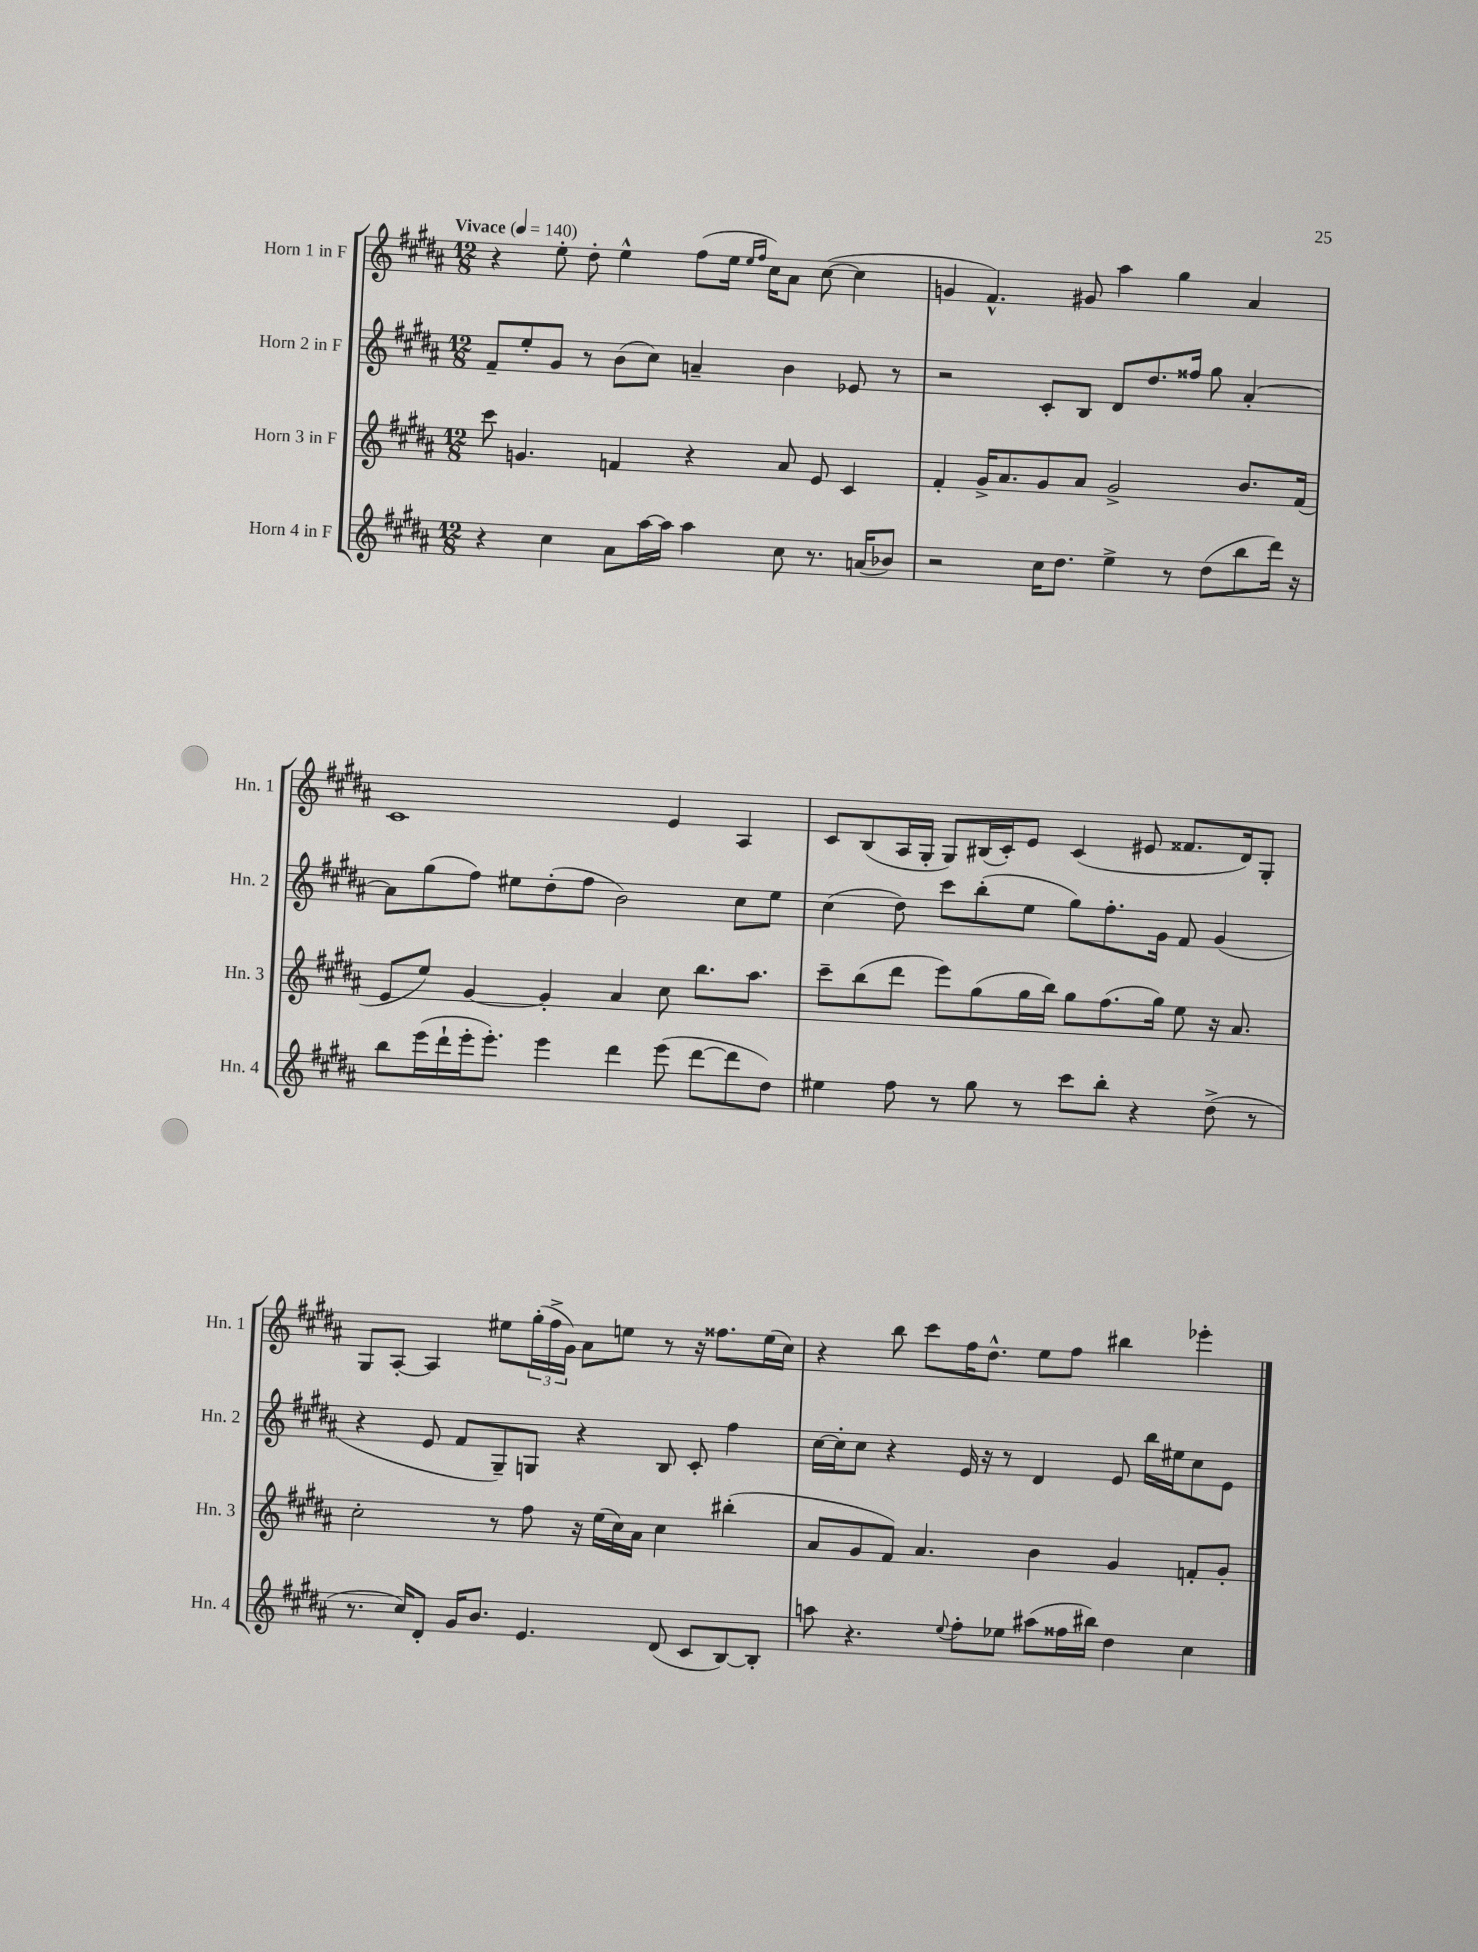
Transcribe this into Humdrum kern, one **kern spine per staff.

**kern	**kern	**kern	**kern
*staff4	*staff3	*staff2	*staff1
*clefG2	*clefG2	*clefG2	*clefG2
*k[f#c#g#d#a#]	*k[f#c#g#d#a#]	*k[f#c#g#d#a#]	*k[f#c#g#d#a#]
*M12/8	*M12/8	*M12/8	*M12/8
*MM140	*MM140	*MM140	*MM140
4r	8ccc#	8f#~	4r
.	4.g	8ee'	.
4cc#	.	8g#	8ee'
.	.	8r	8dd#'
8a#	4f	(8b	4ee^^
[16aa#	.	8cc#)	.
16aa#]	.	.	.
4aa#	4r	4a~	(8ff#
.	.	.	16ee
.	.	.	16qqee
.	.	.	16qqff#
.	.	.	16cc#)
8cc#	8a#	4b	8a#
8.r	8e	.	([8cc#
.	4c#	8e-	4cc#]
(16a	.	.	.
8b-)	.	8r	.
=	=	=	=
2r	4f#'	2r	4g
.	16g#^	.	4.f#^^)
.	8.a#	.	.
16cc#	8g#	8c#'	.
8.dd#	.	.	.
.	8a#	8B	8g#
4ee^	2g#^	8d#	4aa#
.	.	8.dd#	.
8r	.	.	4gg#
.	.	16ff##	.
(8dd#	.	8gg#	.
8bb	8.b	[4a#'	4a#
16ddd#)	.	.	.
16r	(16f#	.	.
=	=	=	=
8bb	8e	8a#]	1c#
(16eee	8ee)	(8gg#	.
16ddd#`	.	.	.
16eee'	[4g#	8ff#)	.
8.eee')	.	.	.
.	.	8ee#	.
4eee	4g#']	(8dd#'	.
.	.	8ff#	.
4ddd#	4a#	2b)	.
(8eee	8cc#	.	4e
[8ddd#	8.bb	.	.
8ddd#]	.	8cc#	4A#
.	8.aa#	.	.
8dd#)	.	8ee#	.
=	=	=	=
4ee#	8ccc#~	(4cc#	8c#
.	(8bb	.	(8B
8ff#	8ddd#	8dd#)	16A#
.	.	.	16G#'
8r	8eee)	8ccc#	8G#)
8gg#	(8gg#	(8bb'	(16B#
.	.	.	16c#')
8r	16gg#	8ee	8e
.	16bb)	.	.
8ccc#	8gg#	8gg#)	(4c#
8bb'	(8.ff#	8.ff#'	.
4r	.	.	8e#
.	16gg#)	16g#	.
.	8ee	8f#	8.f##
(8dd#^	16r	(4g#	.
.	8.a#	.	16d#)
8r	.	.	8G#'
=	=	=	=
8.r	2cc#'	4r	8G#
.	.	.	[8A#'
16cc#)	.	.	.
8d#'	.	8e	4A#]
16g#	.	8f#	.
8.b	.	.	.
.	8r	8G#~)	8ee#
4.e	8ff#	8G	(24gg#'
.	.	.	24ff#^
.	.	.	24g#)
.	16r	4r	8a#
.	(16ee	.	.
.	16cc#)	.	8ee
.	16a#	.	.
(8d#	4cc#	8B	8r
8c#	.	8c#'	16r
.	.	.	8.ff##
[8B)	(4bb#'	4ff#	.
8B']	.	.	(16ee
.	.	.	16cc#)
=	=	=	=
8aa	8a#	[16cc#	4r
.	.	16cc#']	.
4.r	8g#	8cc#	.
.	8f#)	4r	8bb
.	4.a#	.	8ccc#
8qqee	.	.	.
8ff#'	.	16e	16ff#
.	.	16r	8.dd#^^
8ee-	.	8r	.
(8aa#	4b	4d#	8ee
16ff##	.	.	8ff#
16bb#)	.	.	.
4dd#	4g#	8e	4bb#
.	.	16bb	.
.	.	16ee#	.
4cc#	8f'	8cc#	4eee-'
.	8g#'	8e	.
==	==	==	==
*-	*-	*-	*-
